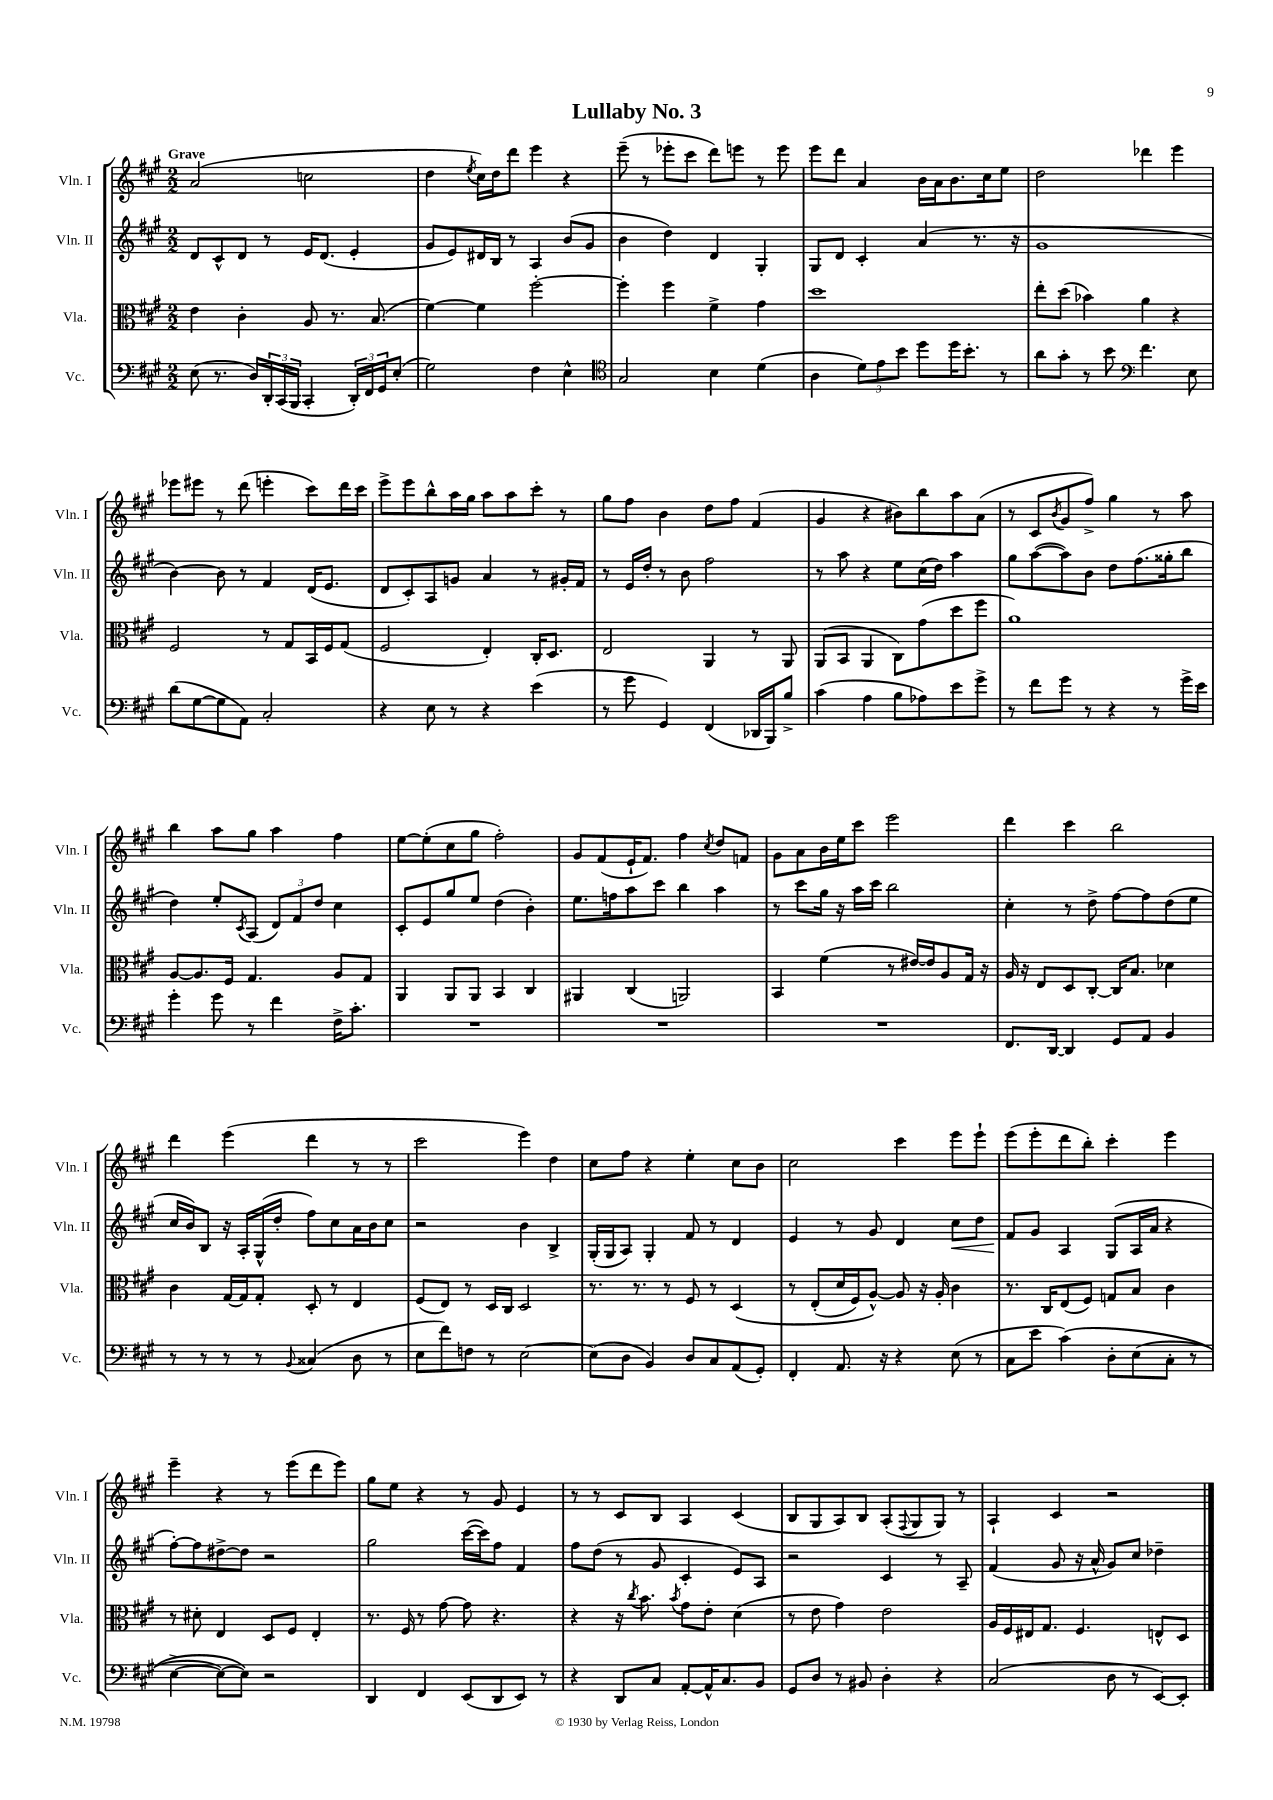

**kern	**kern	**kern	**kern
*staff4	*staff3	*staff2	*staff1
*clefF4	*clefC3	*clefG2	*clefG2
*k[f#c#g#]	*k[f#c#g#]	*k[f#c#g#]	*k[f#c#g#]
*M2/2	*M2/2	*M2/2	*M2/2
(8E	4e	8d	(2a
8.r	.	8c#^^	.
.	4c#'	8d	.
16D)	.	.	.
24DD'	.	8r	.
(24CC#	.	.	.
24BBB	.	.	.
4CC#'	8A	16e	2cc
.	.	(8.d	.
.	8.r	.	.
24DD')	.	4e'	.
24FF#	.	.	.
.	(8.B	.	.
24GG#	.	.	.
(8E'	.	.	.
=	=	=	=
2G#)	[4f#)	8g#	4dd
.	.	8e)	.
.	.	.	8qee
.	4f#]	16d#	16cc#)
.	.	16B	16dd
.	.	8r	8ddd
4F#	[2ff#'	4A	4eee
4E^^	.	(8b	4r
.	.	8g#	.
=	=	=	=
*clefC4	*	*	*
2G#	4ff#']	4b	(8eee~
.	.	.	8r
.	4ff#	4dd)	8eee-'
.	.	.	8ccc#
4B	4f#^	4d	8ddd)
.	.	.	8eee
(4d	4g#	4G#'	8r
.	.	.	8eee
=	=	=	=
4A	1dd	8G#	8eee
.	.	8d	8ddd
12d)	.	4c#'	4a
12e	.	.	.
12b	.	.	.
8dd	.	(4a	16b
.	.	.	16a
16dd	.	.	8.b
8.b'	.	.	.
.	.	8.r	.
.	.	.	16cc#
8r	.	.	8ee
.	.	16r	.
=	=	=	=
8a	8ee'	1g#	2dd
8g#'	(8dd	.	.
8r	4b-)	.	.
8b	.	.	.
*clefF4	*	*	*
4.f#	4a	.	4ddd-
.	4r	.	4eee
8E	.	.	.
=	=	=	=
(8d	2F#	[4b)	8eee-
[8G#	.	.	8eee#
8G#]	.	8b]	8r
8AA)	.	8r	(8ddd
2C#'	8r	4f#	4eee'
.	8G#	.	.
.	16BB	(16d	8ccc#)
.	16F#	8.e	.
.	(8G#	.	16ddd
.	.	.	16ccc#
=	=	=	=
4r	2F#	8d	8eee^
.	.	8c#')	8eee
8E	.	8A	8bb^^
8r	.	8g	16aa
.	.	.	16gg#
4r	4E')	4a	8aa
.	.	.	8aa
(4e	16C#'	8r	8ccc#'
.	8.D	.	.
.	.	16g#'	8r
.	.	16f#	.
=	=	=	=
8r	2E	8r	8gg#
8g#	.	16e	8ff#
.	.	16dd'	.
4GG#)	.	8r	4b
.	.	8b	.
(4FF#	4AA	2ff#	8dd
.	.	.	8ff#
16DD-	8r	.	(4f#
16BBB)	.	.	.
8B^	8AA	.	.
=	=	=	=
(4c#	(8AA	8r	4g#
.	8BB	8aa	.
4A	4AA	4r	4r
8B	8C#)	8ee	8b#)
8A-)	(8g#	(16cc#	8bb
.	.	16dd)	.
8e	8dd	4aa	8aa
8g#^	8ff#	.	(8a
=	=	=	=
8r	1a)	8gg#	8r
8f#	.	([8aa	8c#
.	.	.	8qb
8g#	.	8aa])	8g#
8r	.	8b	8ff#^)
4r	.	8dd	4gg#
.	.	(8.ff#	.
8r	.	.	8r
.	.	16gg##'	.
16g#^	.	8bb	8aa
16e	.	.	.
=	=	=	=
4g#'	[8A	4dd)	4bb
.	8.A]	.	.
8g#	.	8ee'	8aa
.	16F#	.	.
.	.	8qc#	.
8r	4.G#	(8A	8gg#
4f#	.	12d)	4aa
.	.	12f#	.
.	.	12dd	.
16F#^	8A	4cc#	4ff#
8.c#'	.	.	.
.	8G#	.	.
=	=	=	=
1r	4AA	8c#'	[8ee
.	.	8e	(8ee']
.	8AA	8gg#	8cc#
.	8AA	8ee	8gg#
.	4BB	(4dd	2ff#')
.	4C#	4b')	.
=	=	=	=
1r	4AA#	8.ee	8g#
.	.	.	(8f#
.	.	16ff	.
.	(4C#	8aa	16e`
.	.	.	8.f#)
.	.	8ccc#	.
.	2AA)	4bb	4ff#
.	.	.	8qcc#
.	.	4aa	8dd
.	.	.	8f
=	=	=	=
1r	4BB	8r	8g#
.	.	8ccc#	8a
.	(4f#	16gg#	16b
.	.	16r	16ee
.	.	16aa	8ccc#
.	.	16ccc#	.
.	8r	2bb	2eee
.	[16e#)	.	.
.	16e#]	.	.
.	8A	.	.
.	16G#	.	.
.	16r	.	.
=	=	=	=
8.FF#	16A	4cc#'	4ddd
.	16r	.	.
.	8E	.	.
[16DD	.	.	.
4DD]	8D	8r	4ccc#
.	[8C#'	8dd^	.
8GG#	16C#]	[8ff#	2bb
.	8.B	.	.
8AA	.	8ff#]	.
4BB	4d-	(8dd	.
.	.	8ee	.
=	=	=	=
8r	4c#	16cc#	4ddd
.	.	16b)	.
8r	.	8B	.
8r	[16G#	16r	(4eee
.	16G#]	16A'	.
8r	8G#'	(16G#^^	.
.	.	16dd'	.
8qqBB	.	.	.
(4C##	8D'	8ff#)	4ddd
.	8r	8cc#	.
8D	4E	16a	8r
.	.	16b	.
8r	.	8cc#	8r
=	=	=	=
8E	(8F#	2r	2ccc#
8f#)	8E)	.	.
8F	8r	.	.
8r	16D	.	.
.	16C#	.	.
[2E	2D	4b	4eee)
.	.	4B^	4dd
=	=	=	=
(8E]	8.r	(16G#'	8cc#
.	.	16G#	.
8D	.	8A)	8ff#
.	8.r	.	.
4BB)	.	4G#'	4r
.	8r	.	.
8D	8F#	8f#	4ee'
8C#	8r	8r	.
(8AA	&(4D	4d	8cc#
8GG#')	.	.	8b
=	=	=	=
4FF#'	8r	4e	2cc#
.	(8E'	.	.
8.AA	16d	8r	.
.	16F#)	.	.
.	[8A^^&)	8g#	.
16r	.	.	.
4r	8A]	4d	4ccc#
.	16r	.	.
.	16A'	.	.
(8E	4c#	8cc#	8eee
8r	.	8dd	8eee`
=	=	=	=
8C#	8.r	8f#	(8eee
8e	.	8g#	8eee'
.	16C#	.	.
&(4c#)	(8E	4A	8ddd
.	8F#)	.	8bb')
8D'	8G	(8G#	4ccc#'
(8E	8B	16A	.
.	.	16a	.
8C#'	4c#	4r	4eee
8r	.	.	.
=	=	=	=
[4E^	8r	[8ff#')	4eee~
.	8d#'	8ff#]	.
8E_)	4E	[8dd#^	4r
8E]&)	.	8dd#]	.
2r	8D	2r	8r
.	8F#	.	(8eee
.	4E'	.	8ddd
.	.	.	8eee)
=	=	=	=
4DD	8.r	2gg#	8gg#
.	.	.	8ee
.	16F#	.	.
4FF#	8r	.	4r
.	[8g#	.	.
(8EE	8g#]	([16ccc#	8r
.	.	16ccc#])	.
8DD	4.r	8ff#	8g#
8EE)	.	4f#	4e
8r	.	.	.
=	=	=	=
4r	4r	8ff#	8r
.	.	(8dd	8r
8DD	16r	8r	8c#
.	8qcc#	.	.
.	8.b	.	.
8C#	.	8g#	8B
.	8qb	.	.
[8AA'	8g#	4c#'	4A
16AA^^]	8e'	.	.
8.C#	.	.	.
.	(4d	8e)	(4c#
8BB	.	8A	.
=	=	=	=
8GG#	8r	2r	8B
8D	8e	.	8G#
8r	4g#)	.	8A)
8BB#	.	.	8B
4D'	2e	4c#	(8A'
.	.	.	8qqF#
.	.	.	8G#
4r	.	8r	8G#)
.	.	8A~	8r
=	=	=	=
(2C#	16A	(4f#	4A`
.	16F#	.	.
.	16E#	.	.
.	8.G#	.	.
.	.	8g#	4c#
.	4.F#	16r	.
.	.	16a^^	.
8D	.	8g#)	2r
8r	.	8cc#	.
[8EE)	8E^^	4dd-~	.
8EE']	8D	.	.
==	==	==	==
*-	*-	*-	*-
